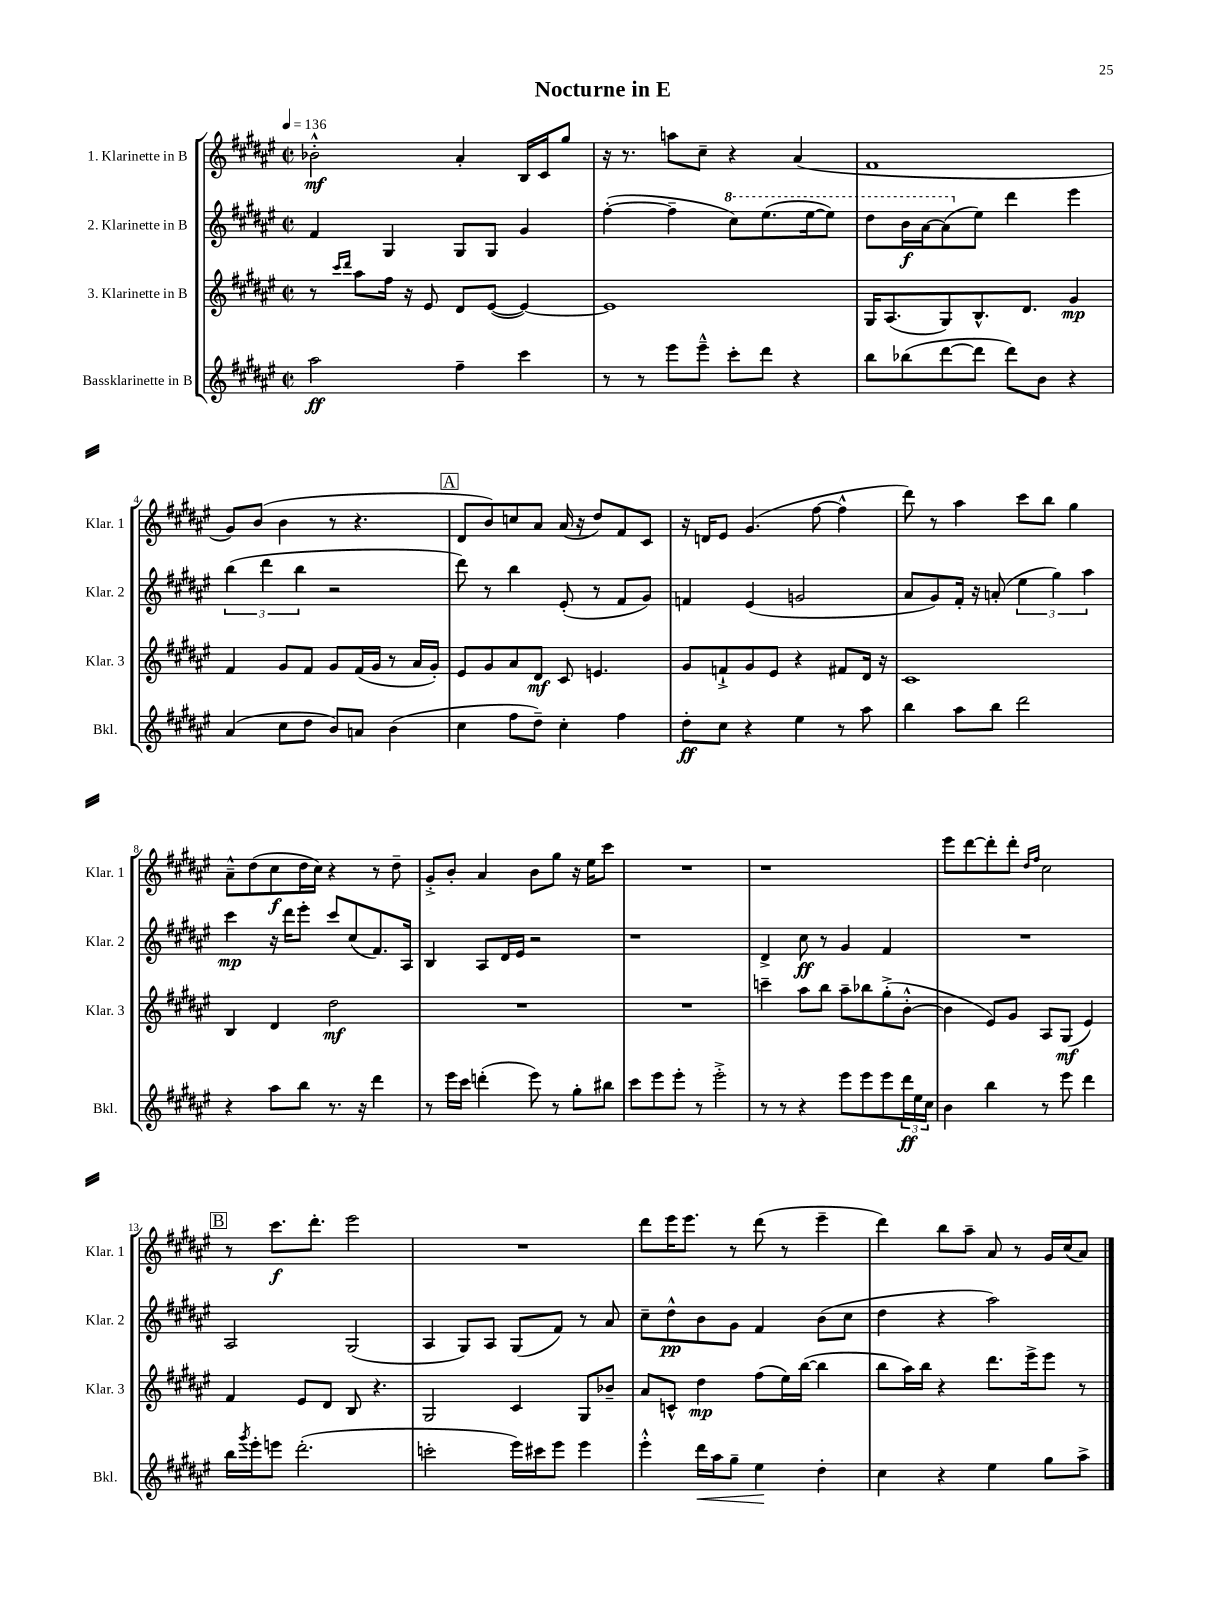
\header { title = "Nocturne in E" }
<<
\new StaffGroup <<
\new Staff = "s0" \with { instrumentName = "1. Klarinette in B" shortInstrumentName = "Klar. 1" } {
    \clef treble \key fis \major \defaultTimeSignature \time 2/2 \tempo 4 = 136
    bes'2-.-^\mf ais'4-. b16 cis'16 gis''8 |
    r16 r8. a''8 cis''8-- r4 ais'4( |
    fis'1 |
    gis'8) b'8( b'4 r8 r4. |
    \mark \markup { \box "A" } dis'8 b'8) c''8 ais'8 ais'16( r16 dis''8) fis'8 cis'8 |
    r16 d'16 eis'8 gis'4.( fis''8~ fis''4-^ |
    dis'''8) r8 ais''4 cis'''8 b''8 gis''4 |
    ais'8---^ dis''8( cis''8\f dis''16 cis''16) r4 r8 dis''8-- |
    gis'8-.-> b'8-. ais'4 b'8 gis''8 r16 eis''16 cis'''8 |
    R1 |
    r1 |
    eis'''8 dis'''8~ dis'''8-. dis'''8-. \grace { dis''16 fis''16 } cis''2 |
    \mark \markup { \box "B" } r8 cis'''8.\f dis'''8.-. eis'''2 |
    R1 |
    dis'''8 eis'''16 eis'''8. r8 dis'''8( r8 eis'''4-- |
    dis'''4) b''8 ais''8-- ais'8 r8 gis'16 cis''16( ais'8) \bar "|." |
}
\new Staff = "s1" \with { instrumentName = "2. Klarinette in B" shortInstrumentName = "Klar. 2" } {
    \clef treble \key fis \major \defaultTimeSignature \time 2/2
    fis'4 gis4 gis8 gis8 gis'4 |
    fis''4~-.( fis''4-- \ottava #1 cis'''8) eis'''8.( eis'''16~ eis'''8) |
    dis'''8 b''16\f ais''16~ ais''8( \ottava #0 eis''8) dis'''4 eis'''4 |
    \tuplet 3/2 { b''4( dis'''4 b''4 } r2 |
    \mark \markup { \box "A" } dis'''8) r8 b''4 eis'8-.( r8 fis'8 gis'8) |
    f'4 eis'4( g'2 |
    ais'8 gis'8) fis'16-. r16 a'8-.( \tuplet 3/2 { eis''4 gis''4) ais''4 } |
    cis'''4\mp r16 dis'''16 eis'''8-. cis'''8 cis''8( fis'8.) ais16 |
    b4 ais8 dis'16 eis'16 r2 |
    r1 |
    dis'4-> cis''8\ff r8 gis'4 fis'4 |
    R1 |
    \mark \markup { \box "B" } ais2 gis2( |
    ais4 gis8) ais8 gis8( fis'8) r8 ais'8 |
    cis''8-- dis''8-^\pp b'8 gis'8 fis'4 b'8( cis''8 |
    dis''4 r4 ais''2) \bar "|." |
}
\new Staff = "s2" \with { instrumentName = "3. Klarinette in B" shortInstrumentName = "Klar. 3" } {
    \clef treble \key fis \major \defaultTimeSignature \time 2/2
    r8 \grace { cis'''16 dis'''16 } ais''8 fis''16 r16 eis'8 dis'8 eis'8~( eis'4~) |
    eis'1 |
    gis16 ais8.( gis8) b8.-^ dis'8. gis'4\mp |
    fis'4 gis'8 fis'8 gis'8 fis'16( gis'16 r8 ais'16 gis'16-.) |
    \mark \markup { \box "A" } eis'8 gis'8 ais'8 dis'8\mf cis'8 e'4. |
    gis'8 f'8-!-> gis'8 eis'8 r4 fis'8 dis'16 r16 |
    cis'1 |
    b4 dis'4 dis''2\mf |
    R1 |
    R1 |
    c'''4-- ais''8 b''8 ais''8-- bes''8 gis''8-.->( b'8~-.-^ |
    b'4 eis'8) gis'8 ais8 gis8\mf( eis'4) |
    \mark \markup { \box "B" } fis'4 eis'8 dis'8 b8 r4. |
    gis2 cis'4 gis8 bes'8-- |
    ais'8 c'8-^ dis''4\mp fis''8( eis''16) b''16~( b''4 |
    b''8 ais''16) b''16 r4 dis'''8. eis'''16-> eis'''8 r8 \bar "|." |
}
\new Staff = "s3" \with { instrumentName = "Bassklarinette in B" shortInstrumentName = "Bkl." } {
    \clef treble \key fis \major \defaultTimeSignature \time 2/2
    ais''2\ff fis''4-- cis'''4 |
    r8 r8 eis'''8 eis'''8---^ cis'''8-. dis'''8 r4 |
    b''8 bes''8( dis'''8~ dis'''8 dis'''8) b'8 r4 |
    ais'4( cis''8 dis''8 b'8) a'8 b'4( |
    \mark \markup { \box "A" } cis''4 fis''8 dis''8--) cis''4-. fis''4 |
    dis''8-.\ff cis''8 r4 eis''4 r8 ais''8 |
    b''4 ais''8 b''8 dis'''2 |
    r4 ais''8 b''8 r8. r16 dis'''4 |
    r8 eis'''16 cis'''16 d'''4-.( eis'''8) r8 gis''8-. bis''8 |
    cis'''8 eis'''8 eis'''8-. r8 eis'''2-.-> |
    r8 r8 r4 eis'''8 eis'''8 eis'''8 \tuplet 3/2 { dis'''16\ff eis''16 cis''16 } |
    b'4 b''4 r8 eis'''8 dis'''4 |
    \mark \markup { \box "B" } b''16 \acciaccatura { gis'''8 } eis'''16-. e'''8 dis'''2.-.( |
    c'''2-. eis'''16) cis'''16 eis'''8 eis'''4 |
    eis'''4-.-^ dis'''16\< ais''16 gis''8-- eis''4\! dis''4-. |
    cis''4 r4 eis''4 gis''8 ais''8-> \bar "|." |
}
>>
>>
